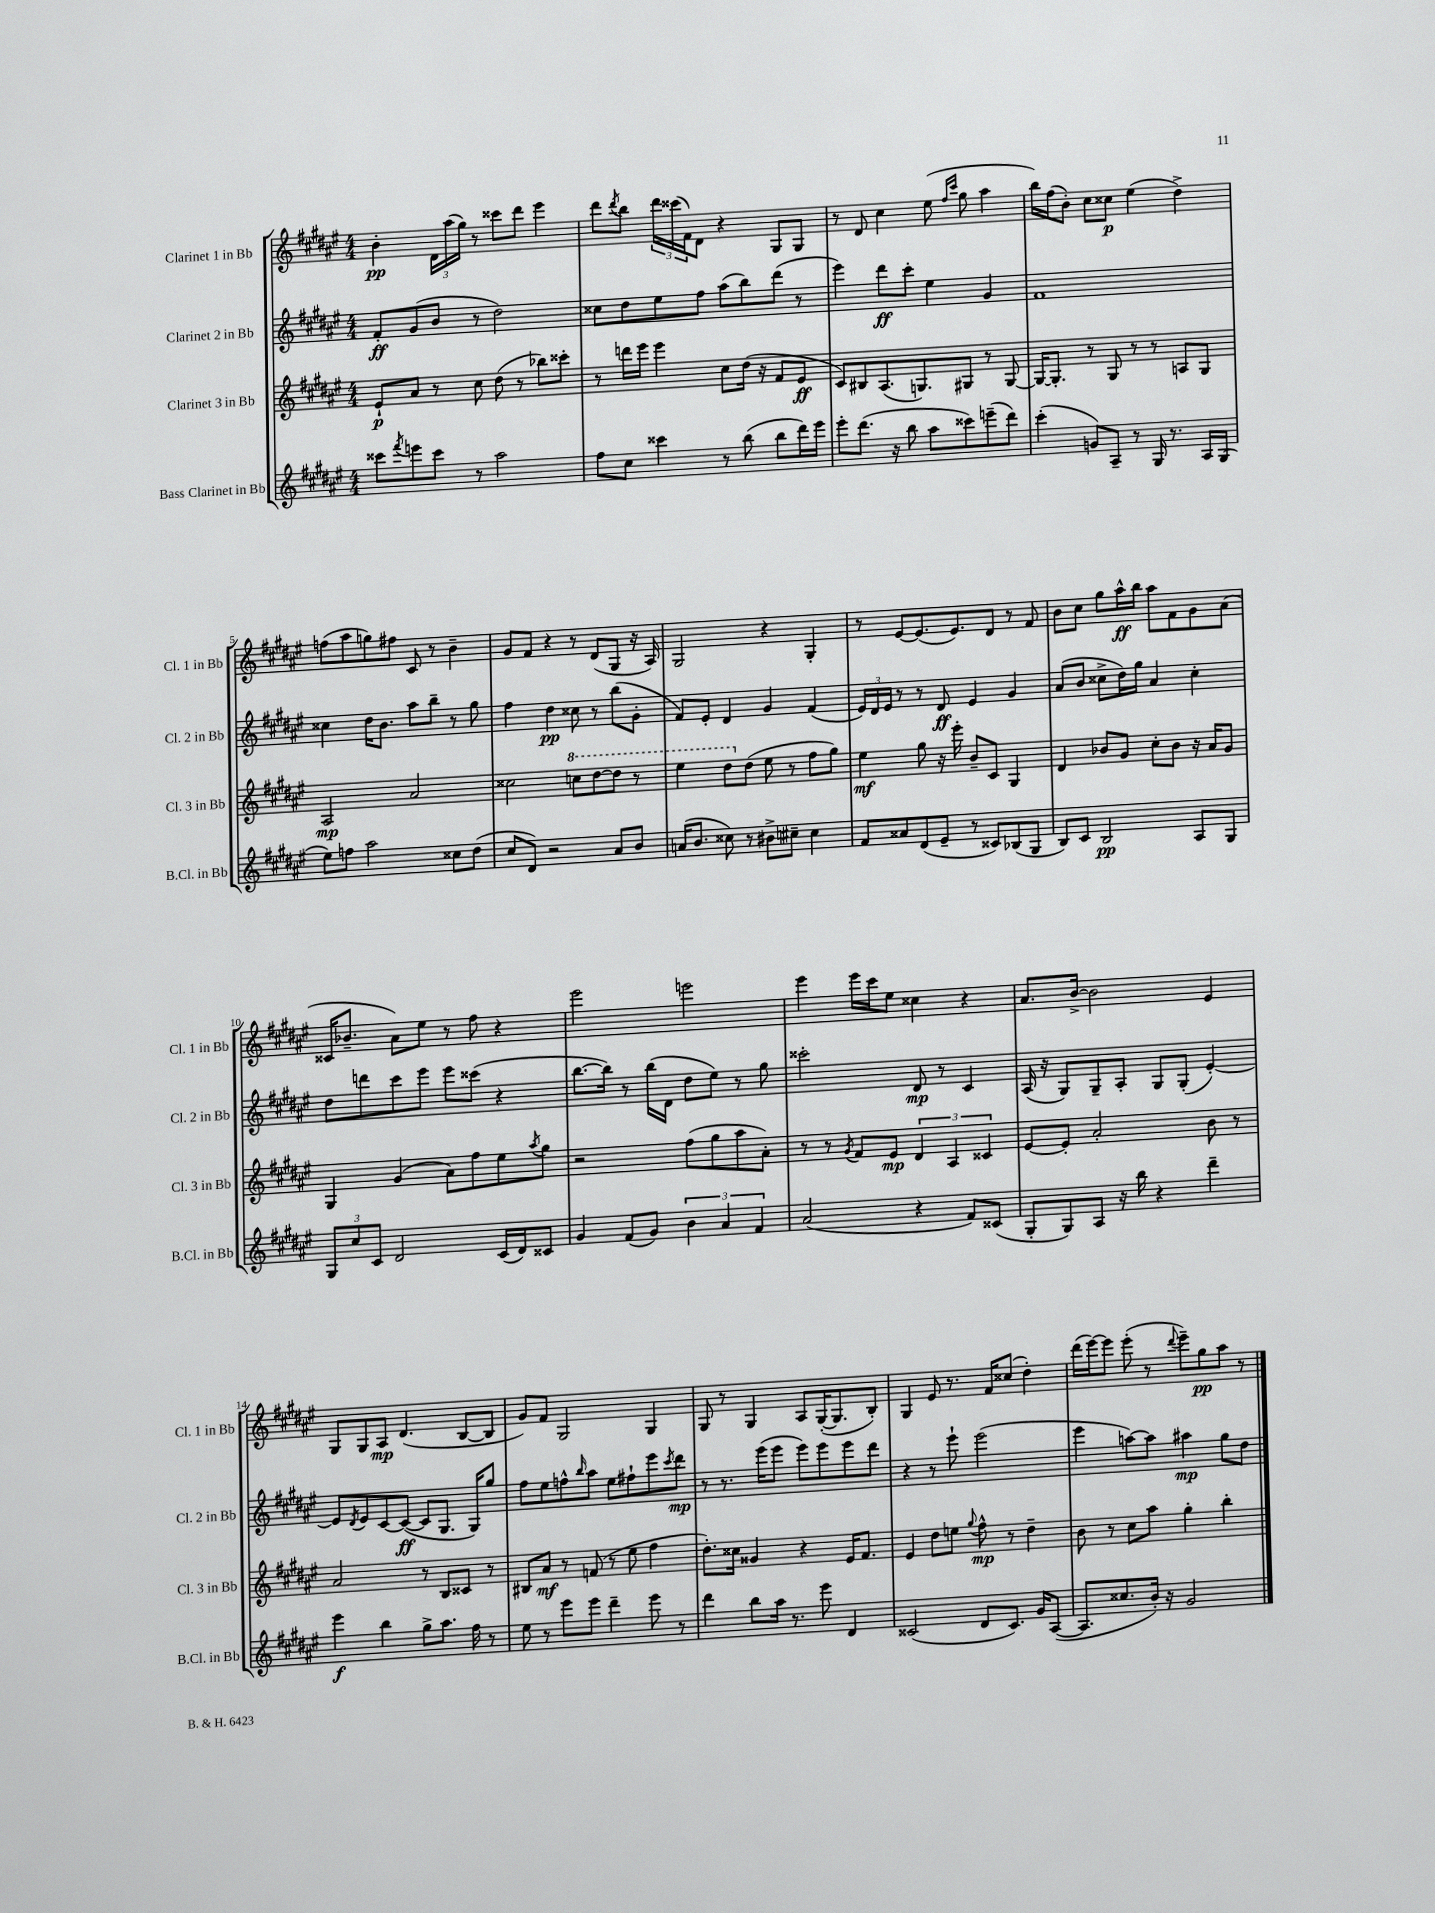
<<
\new StaffGroup <<
\new Staff = "s0" \with { instrumentName = "Clarinet 1 in Bb" shortInstrumentName = "Cl. 1 in Bb" } {
    \clef treble \key fis \major \numericTimeSignature \time 4/4
    b'4-.\pp \tuplet 3/2 { dis'16 ais''16( gis''16) } r8 cisis'''8 dis'''8 eis'''4 |
    dis'''8 \acciaccatura { dis'''8 } b''8 \tuplet 3/2 { dis'''16 cisis'''16( fis'16) } dis'8 r4 gis8 gis8 |
    r8 dis'8 cis''4 eis''8( \grace { fis''16 cis'''16 } gis''8 ais''4 |
    b''16) fis''16( b'8-.) cis''8 cisis''8\p eis''4( dis''4->) |
    f''8( ais''8 g''8) fis''8 cis'8 r8 b'4-- |
    gis'8 fis'8 r4 r8 dis'8( gis8 r16 ais16) |
    gis2 r4 gis4-. |
    r8 eis'8~ eis'8.( eis'8.) dis'8 r8 fis'8 |
    b'8 cis''8 gis''8 ais''16-^\ff b''16 ais''8 fis'8 gis'8 ais'8( |
    cisis'16 bes'8.-- ais'8) eis''8 r8 fis''8 r4 |
    eis'''2 e'''2 |
    eis'''4 eis'''16 cis'''16 eis''8 cisis''4 r4 |
    ais'8. b'16~-> b'2 eis'4 |
    gis8 gis8 ais8\mp dis'4.( b8~ b8 |
    gis'8) fis'8 gis2 gis4 |
    gis8 r8 gis4 ais8 gis16~-.( gis8. b8-.) |
    gis4 eis'8 r8. fis'16 cisis''8( dis''4-.) |
    dis'''16( eis'''16~) eis'''8 eis'''8-.( r8 \appoggiatura { dis'''8 } eis'''8--) gis''8\pp ais''8 r8 \bar "|." |
}
\new Staff = "s1" \with { instrumentName = "Clarinet 2 in Bb" shortInstrumentName = "Cl. 2 in Bb" } {
    \clef treble \key fis \major \numericTimeSignature \time 4/4
    fis'8-.\ff gis'8( b'8 r8 dis''2) |
    cisis''8 dis''8 eis''8 fis''8 ais''8( b''8) dis'''8( r8 |
    eis'''4) dis'''8\ff cis'''8-. eis''4 gis'4 |
    fis'1 |
    cisis''4 dis''16 b'8. ais''8 b''8-- r8 gis''8 |
    fis''4 dis''4\pp cisis''8 r8 b''8( gis'8-. |
    fis'8) eis'8-. dis'4 gis'4 fis'4( |
    \tuplet 3/2 { eis'16) dis'16 eis'16 } r8 r8 dis'8\ff eis'4 gis'4 |
    ais'8( b'8 cisis''8-> dis''16) gis''16 ais'4 cisis''4-. |
    dis''8 d'''8 cis'''8 eis'''8 eis'''8 cisis'''8( r4 |
    b''8.~ b''16) r8 b''16( dis'16 dis''8 eis''8) r8 gis''8 |
    cisis'''2-. dis'8\mp r8 cis'4 |
    ais16( r16 gis8) gis8-- ais8-. gis8 gis8-.( eis'4~-.) |
    eis'8 \acciaccatura { dis'8 } eis'8 cis'8~ cis'8~\ff( cis'8 gis8. gis16) gis''8 |
    fis''8 eis''8 f''8-^ \grace { b''16 } ais''8 eis''8 fis''8-! eis'''8 \acciaccatura { cis'''8 } dis'''8\mp |
    r8 r8. eis'''16( eis'''8 eis'''8) eis'''8 eis'''8 dis'''8 |
    r4 r8 eis'''8-! eis'''2( |
    eis'''4 a''8~) a''8 ais''4\mp gis''8 dis''8 \bar "|." |
}
\new Staff = "s2" \with { instrumentName = "Clarinet 3 in Bb" shortInstrumentName = "Cl. 3 in Bb" } {
    \clef treble \key fis \major \numericTimeSignature \time 4/4
    eis'8-!\p ais'8 r8 cis''8 dis''8( r8 bes''8) cisis'''8-. |
    r8 d'''16 eis'''16 eis'''4 cis''8 dis''16( r16 fis'8 eis'8\ff |
    cis'8) bis8 ais8.( g8.) gis8 r8 gis8~ |
    gis16~ gis8.-. r8 gis8 r8 r8 a8 gis8 |
    ais2\mp ais'2 |
    cisis''2 \ottava #1 c'''8 dis'''8~ dis'''8 r8 |
    eis'''4 dis'''8 \ottava #0 dis''8( eis''8 r8 fis''8 gis''8) |
    eis''4\mf gis''8 r16 eis'''16-. b'8-- cis'8 gis4 |
    dis'4 bes'8 gis'8 cis''8-. bes'8 r16 ais'16 gis'8 |
    gis4 gis'4( ais'8) fis''8 eis''8 \acciaccatura { ais''8 } gis''8 |
    r2 fis''8( gis''8 ais''8 ais'8-.) |
    r8 r8 \acciaccatura { gis'8 } fis'8 eis'8\mp \tuplet 3/2 { dis'4 ais4 cisis'4 } |
    eis'8~ eis'8-. ais'2-. b'8 r8 |
    ais'2 r8 b8 cisis'8 r8 |
    bis8 ais'8\mf r8 f'8( r8 eis''8 fis''4 |
    dis''8.-.) cisis''16 gisis'4 r4 eis'16 fis'8. |
    eis'4 dis''8 e''8 \appoggiatura { gis''8 } fis''8-^\mp r8 dis''4-- |
    b'8 r8 cis''8 ais''8 gis''4-. b''4-. \bar "|." |
}
\new Staff = "s3" \with { instrumentName = "Bass Clarinet in Bb" shortInstrumentName = "B.Cl. in Bb" } {
    \clef treble \key fis \major \numericTimeSignature \time 4/4
    cisis'''8 \acciaccatura { fis'''8 } e'''8 cisis'''8 r8 ais''2 |
    fis''8 cis''8 cisis'''4 r8 b''8( b''8 dis'''16) eis'''16 |
    eis'''8-. dis'''8.( r16 b''8 ais''8 cisis'''8) e'''8--( dis'''8) |
    cis'''4-.( g'8) ais8-- r8 gis16 r8. ais16 gis16( |
    eis''8) f''8 ais''2 cisis''8 dis''8( |
    cis''8 dis'8) r2 ais'8 b'8 |
    a'16( b'8. cisis''8) r8 bis'8-> cis''8-- cis''4 |
    fis'8 aisis'8 dis'8( eis'8-- r8 cisis'8) bes8( gis8 |
    b8) cis'8 b2\pp ais8 gis8 |
    \tuplet 3/2 { gis8 cis''8 cis'8 } dis'2 cis'16( dis'16) cisis'8 |
    gis'4 fis'8( gis'8) \tuplet 3/2 { b'4 ais'4 fis'4 } |
    ais'2( r4 fis'8) cisis'8( |
    gis8-. gis8) ais8 r16 b''16 r4 dis'''4-- |
    eis'''4\f b''4 gis''8-> ais''8. fis''16 r8 |
    eis''8 r8 eis'''8 eis'''8 dis'''4-- eis'''8 r8 |
    dis'''4 b''8 ais''16 r8. eis'''8 dis'4 |
    cisis'2( dis'8 cisis'8.) gis'16 ais8~( |
    ais8. cisis''8. b'16-.) r16 gis'2 \bar "|." |
}
>>
>>
